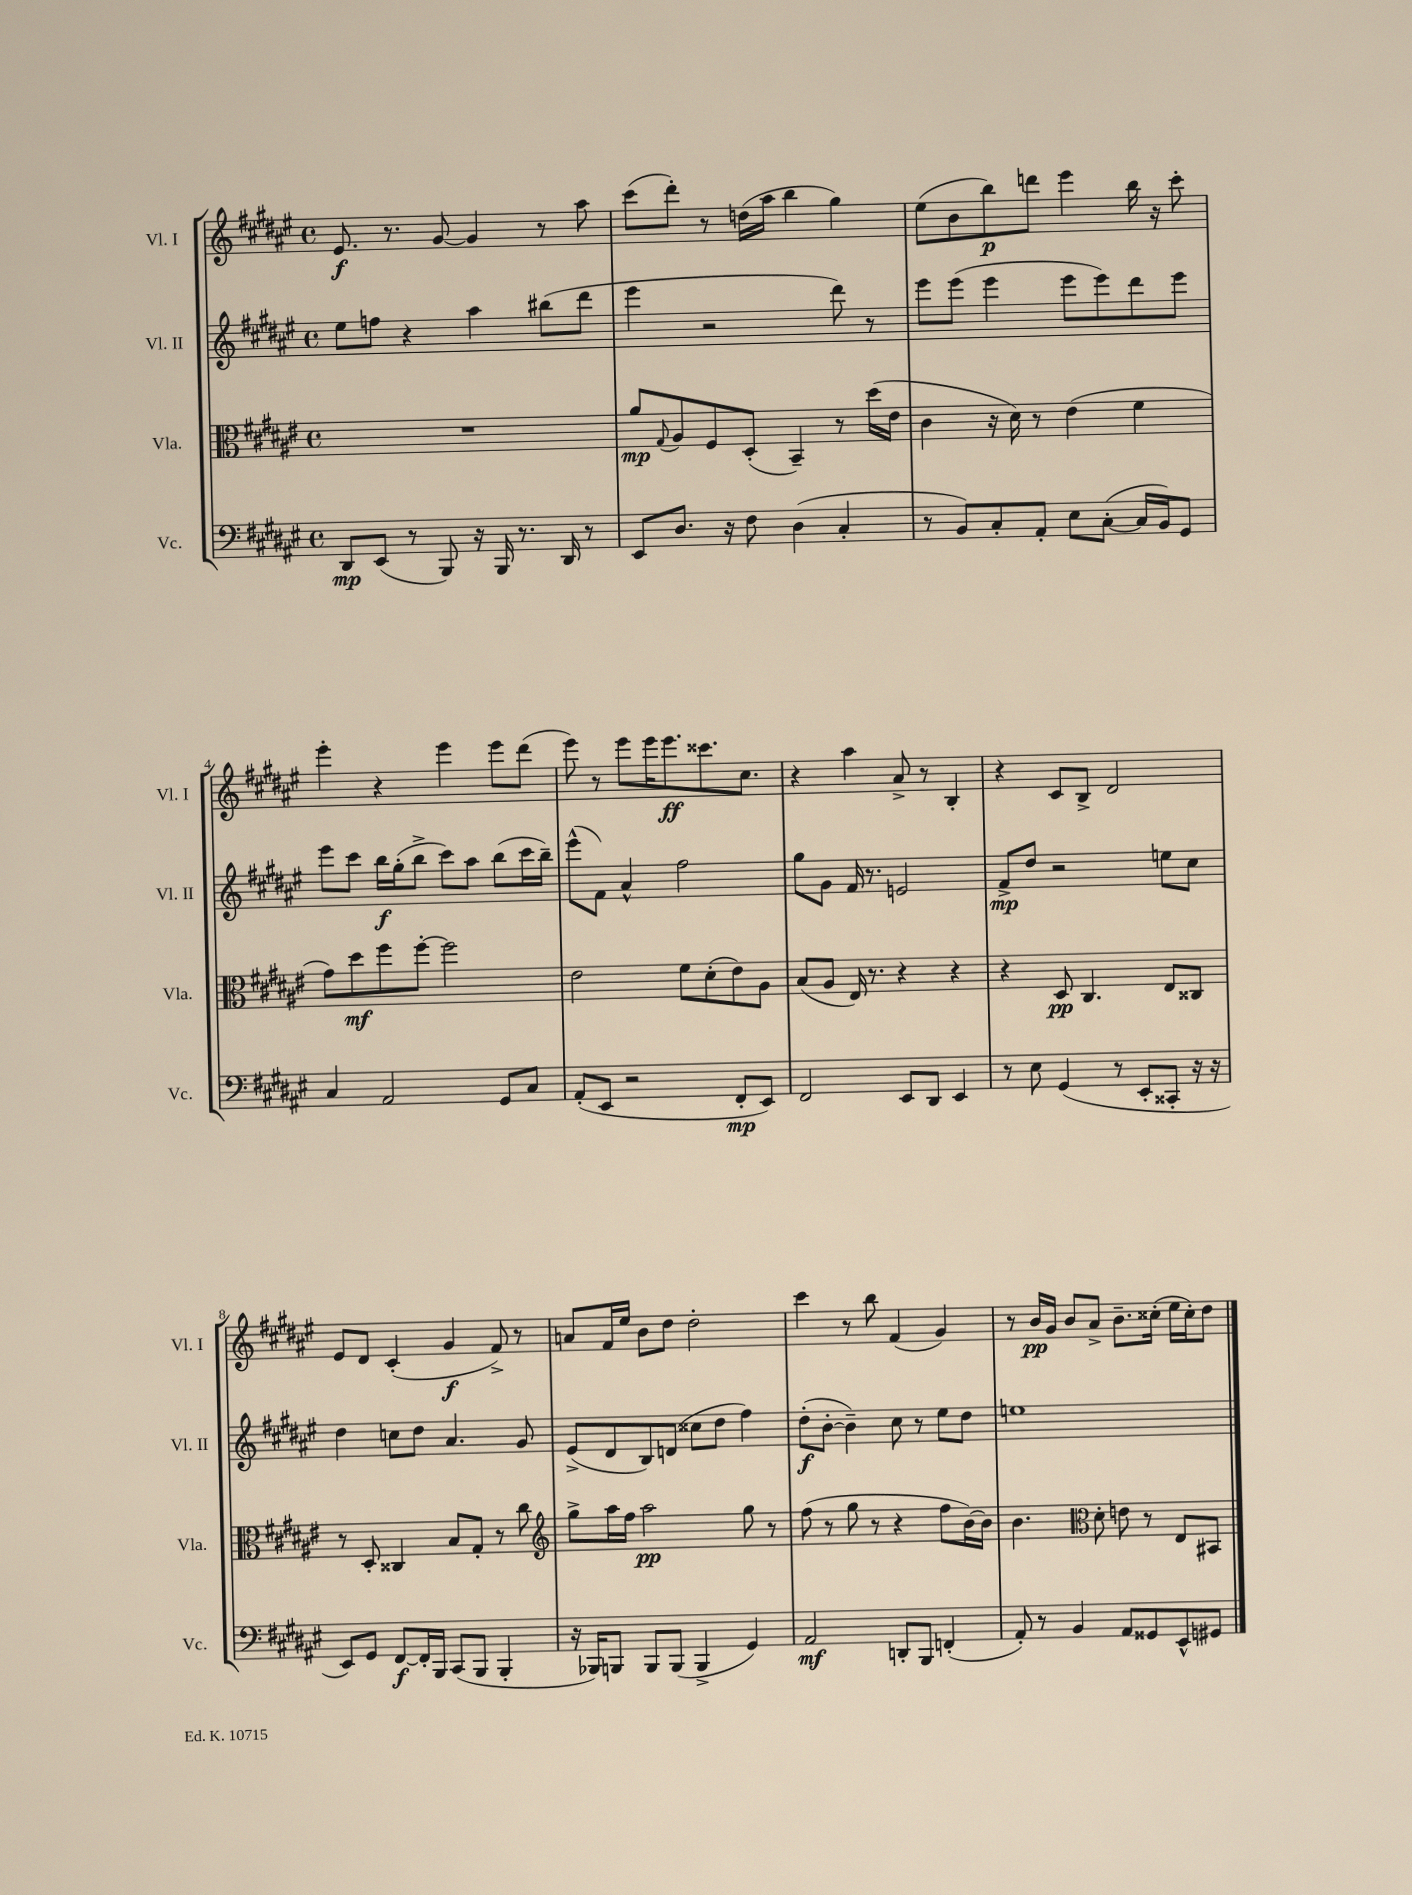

**kern	**dynam	**kern	**dynam	**kern	**dynam	**kern	**dynam
*part4	*part4	*part3	*part3	*part2	*part2	*part1	*part1
*staff4	*staff4	*staff3	*staff3	*staff2	*staff2	*staff1	*staff1
*I"Vc.	*	*I"Vla.	*	*I"Vl. II	*	*I"Vl. I	*
*I'Vc.	*	*I'Vla.	*	*I'Vl. II	*	*I'Vl. I	*
*clefF4	*	*clefC3	*	*clefG2	*	*clefG2	*
*k[f#c#g#d#a#e#]	*	*k[f#c#g#d#a#e#]	*	*k[f#c#g#d#a#e#]	*	*k[f#c#g#d#a#e#]	*
*M4/4	*	*M4/4	*	*M4/4	*	*M4/4	*
*met(c)	*	*met(c)	*	*met(c)	*	*met(c)	*
=1	=1	=1	=1	=1	=1	=1	=1
8DD#/L	mp	1r	.	8ee#\L	.	8.e#/	f
(8EE#/J	.	.	.	8ffn\J	.	.	.
.	.	.	.	.	.	8.r	.
8r	.	.	.	4r	.	.	.
8BBB/)	.	.	.	.	.	[8g#/	.
16r	.	.	.	4aa#\	.	4g#/]	.
16BBB/	.	.	.	.	.	.	.
8.r	.	.	.	.	.	.	.
.	.	.	.	(8bb#X\L	.	8r	.
16DD#/	.	.	.	.	.	.	.
8r	.	.	.	8ddd#\J	.	8aa#\	.
=2	=2	=2	=2	=2	=2	=2	=2
8EE#/L	.	8a#/L	mp	4eee#\	.	(8ccc#\L	.
.	.	8qqG#/	.	.	.	.	.
8.D#/J	.	8A#/	.	.	.	8ddd#'\J)	.
.	.	8F#/	.	2r	.	8r	.
16r	.	.	.	.	.	.	.
8F#\	.	(8D#'/J	.	.	.	(16ddn\LL	.
.	.	.	.	.	.	16aa#\JJ	.
(4D#\	.	4BB~/)	.	.	.	4bb\	.
4C#'/	.	8r	.	8ddd#\)	.	4gg#\)	.
.	.	(16dd#\LL	.	8r	.	.	.
.	.	16e#\JJ	.	.	.	.	.
=3	=3	=3	=3	=3	=3	=3	=3
8r	.	4c#\	.	8eee#\L	.	(8ee#\L	.
8BB/L)	.	.	.	(8eee#\J	.	8b\	.
8C#'/	.	16r	.	4eee#\	.	8bb\)	p
.	.	16d#\)	.	.	.	.	.
8AA#'/J	.	8r	.	.	.	8dddn\J	.
8E#\L	.	(4e#\	.	8eee#\L	.	4eee#\	.
([8C#'\J	.	.	.	8eee#\)	.	.	.
16C#/LL]	.	4f#\	.	8ddd#\	.	16bb\	.
16BB/J)	.	.	.	.	.	16r	.
8GG#/J	.	.	.	8eee#\J	.	8ccc#'\	.
!!LO:LB:g=z
=4	=4	=4	=4	=4	=4	=4	=4
4C#/	.	8g#\L)	.	8eee#\L	.	4eee#'\	.
.	.	8dd#\	mf	8ccc#\J	.	.	.
2AA#/	.	8ff#\	.	16bb\LL	f	4r	.
.	.	.	.	(16gg#'\J	.	.	.
.	.	[8ff#'\J	.	8bb^\J	.	.	.
.	.	2ff#\]	.	8ccc#\L)	.	4eee#\	.
.	.	.	.	8aa#\J	.	.	.
8GG#/L	.	.	.	(8bb\L	.	8eee#\L	.
8C#/J	.	.	.	16ccc#\L	.	(8ddd#\J	.
.	.	.	.	16bb~\JJ)	.	.	.
=5	=5	=5	=5	=5	=5	=5	=5
(8AA#'/L	.	2e#\	.	(8eee#^^\L	.	8eee#\)	.
8EE#/J	.	.	.	8f#\J)	.	8r	.
2r	.	.	.	4a#^^/	.	8eee#\L	.
.	.	.	.	.	.	16eee#\K	.
.	.	.	.	.	.	8.eee#\	ff
.	.	8f#\L	.	2ff#\	.	.	.
.	.	(8d#'\	.	.	.	8.ccc##X\	.
8FF#'/L	mp	8e#\)	.	.	.	.	.
.	.	.	.	.	.	8.cc#\J	.
8EE#/J)	.	8A#\J	.	.	.	.	.
=6	=6	=6	=6	=6	=6	=6	=6
2FF#/	.	(8B/L	.	8gg#\L	.	4r	.
.	.	8A#/J	.	8g#\J	.	.	.
.	.	16E#/)	.	16f#/	.	4aa#\	.
.	.	8.r	.	8.r	.	.	.
8EE#/L	.	4r	.	2en/	.	8a#^/	.
8DD#/J	.	.	.	.	.	8r	.
4EE#/	.	4r	.	.	.	4B'/	.
=7	=7	=7	=7	=7	=7	=7	=7
8r	.	4r	.	8f#^/L	mp	4r	.
8E#\	.	.	.	8dd#/J	.	.	.
(4GG#/	.	8D#/	pp	2r	.	8c#/L	.
.	.	4.C#/	.	.	.	8B^/J	.
8r	.	.	.	.	.	2d#/	.
8EE#'/L	.	.	.	.	.	.	.
8CC##X'/J	.	8E#/L	.	8een\L	.	.	.
16r	.	8C##X/J	.	8cc#\J	.	.	.
16r	.	.	.	.	.	.	.
!!LO:LB:g=z
=8	=8	=8	=8	=8	=8	=8	=8
8EE#/L)	.	8r	.	4dd#\	.	8e#/L	.
8GG#/J	.	8D#'/	.	.	.	8d#/J	.
[8FF#/L	f	4C##X/	.	8ccn\L	.	(4c#'/	.
16FF#'/L]	.	.	.	8dd#\J	.	.	.
16BBB/JJ	.	.	.	.	.	.	.
(8CC#/L	.	8B/L	.	4.a#/	.	4g#/	f
8BBB/J	.	8G#'/J	.	.	.	.	.
4BBB'/	.	8r	.	.	.	8f#^/)	.
.	.	8cc#\	.	8g#/	.	8r	.
=9	=9	=9	=9	=9	=9	=9	=9
*	*	*clefG2	*	*	*	*	*
16r	.	8gg#^\L	.	(8e#^/L	.	8an/L	.
16BBB-X/KL)	.	.	.	.	.	.	.
8BBBn/J	.	16aa#\L	.	8d#/	.	16f#/L	.
.	.	16ff#\JJ	.	.	.	16ee#/JJ	.
8BBB/L	.	2aa#\	pp	8B/)	.	8b\L	.
(8BBB/J	.	.	.	(8dn/J	.	8dd#\J	.
4BBB^/	.	.	.	8cc##X\L	.	2dd#'\	.
.	.	.	.	8dd#\J	.	.	.
4GG#/)	.	8gg#\	.	4ff#\)	.	.	.
.	.	8r	.	.	.	.	.
=10	=10	=10	=10	=10	=10	=10	=10
2AA#/	mf	(8ff#\	.	(8dd#'\L	f	4ccc#\	.
.	.	8r	.	[8b'\J	.	.	.
.	.	8gg#\	.	4b~\])	.	8r	.
.	.	8r	.	.	.	8bb\	.
8DDn'/L	.	4r	.	8cc#\	.	(4f#/	.
8BBB/J	.	.	.	8r	.	.	.
(4FFn'/	.	8ff#\L	.	8ee#\L	.	4g#/)	.
.	.	[16b\L)	.	8dd#\J	.	.	.
.	.	16b\JJ]	.	.	.	.	.
=11	=11	=11	=11	=11	=11	=11	=11
8AA#'/)	.	4.b\	.	1een	.	8r	.
8r	.	.	.	.	.	16b/LL	pp
.	.	.	.	.	.	16g#/JJ	.
4BB/	.	.	.	.	.	8b/L	.
*	*	*clefC3	*	*	*	*	*
.	.	8d#'\	.	.	.	8a#^/J	.
8AA#/L	.	8en\	.	.	.	8.b~\L	.
8GG##X/	.	8r	.	.	.	.	.
.	.	.	.	.	.	(16cc##X'\Jk	.
8EE#^^/	.	8E#/L	.	.	.	16ee#\LL	.
.	.	.	.	.	.	16cc##'\J)	.
8GG#X/J	.	8BB#X/J	.	.	.	8dd#\J	.
==	==	==	==	==	==	==	==
*-	*-	*-	*-	*-	*-	*-	*-
